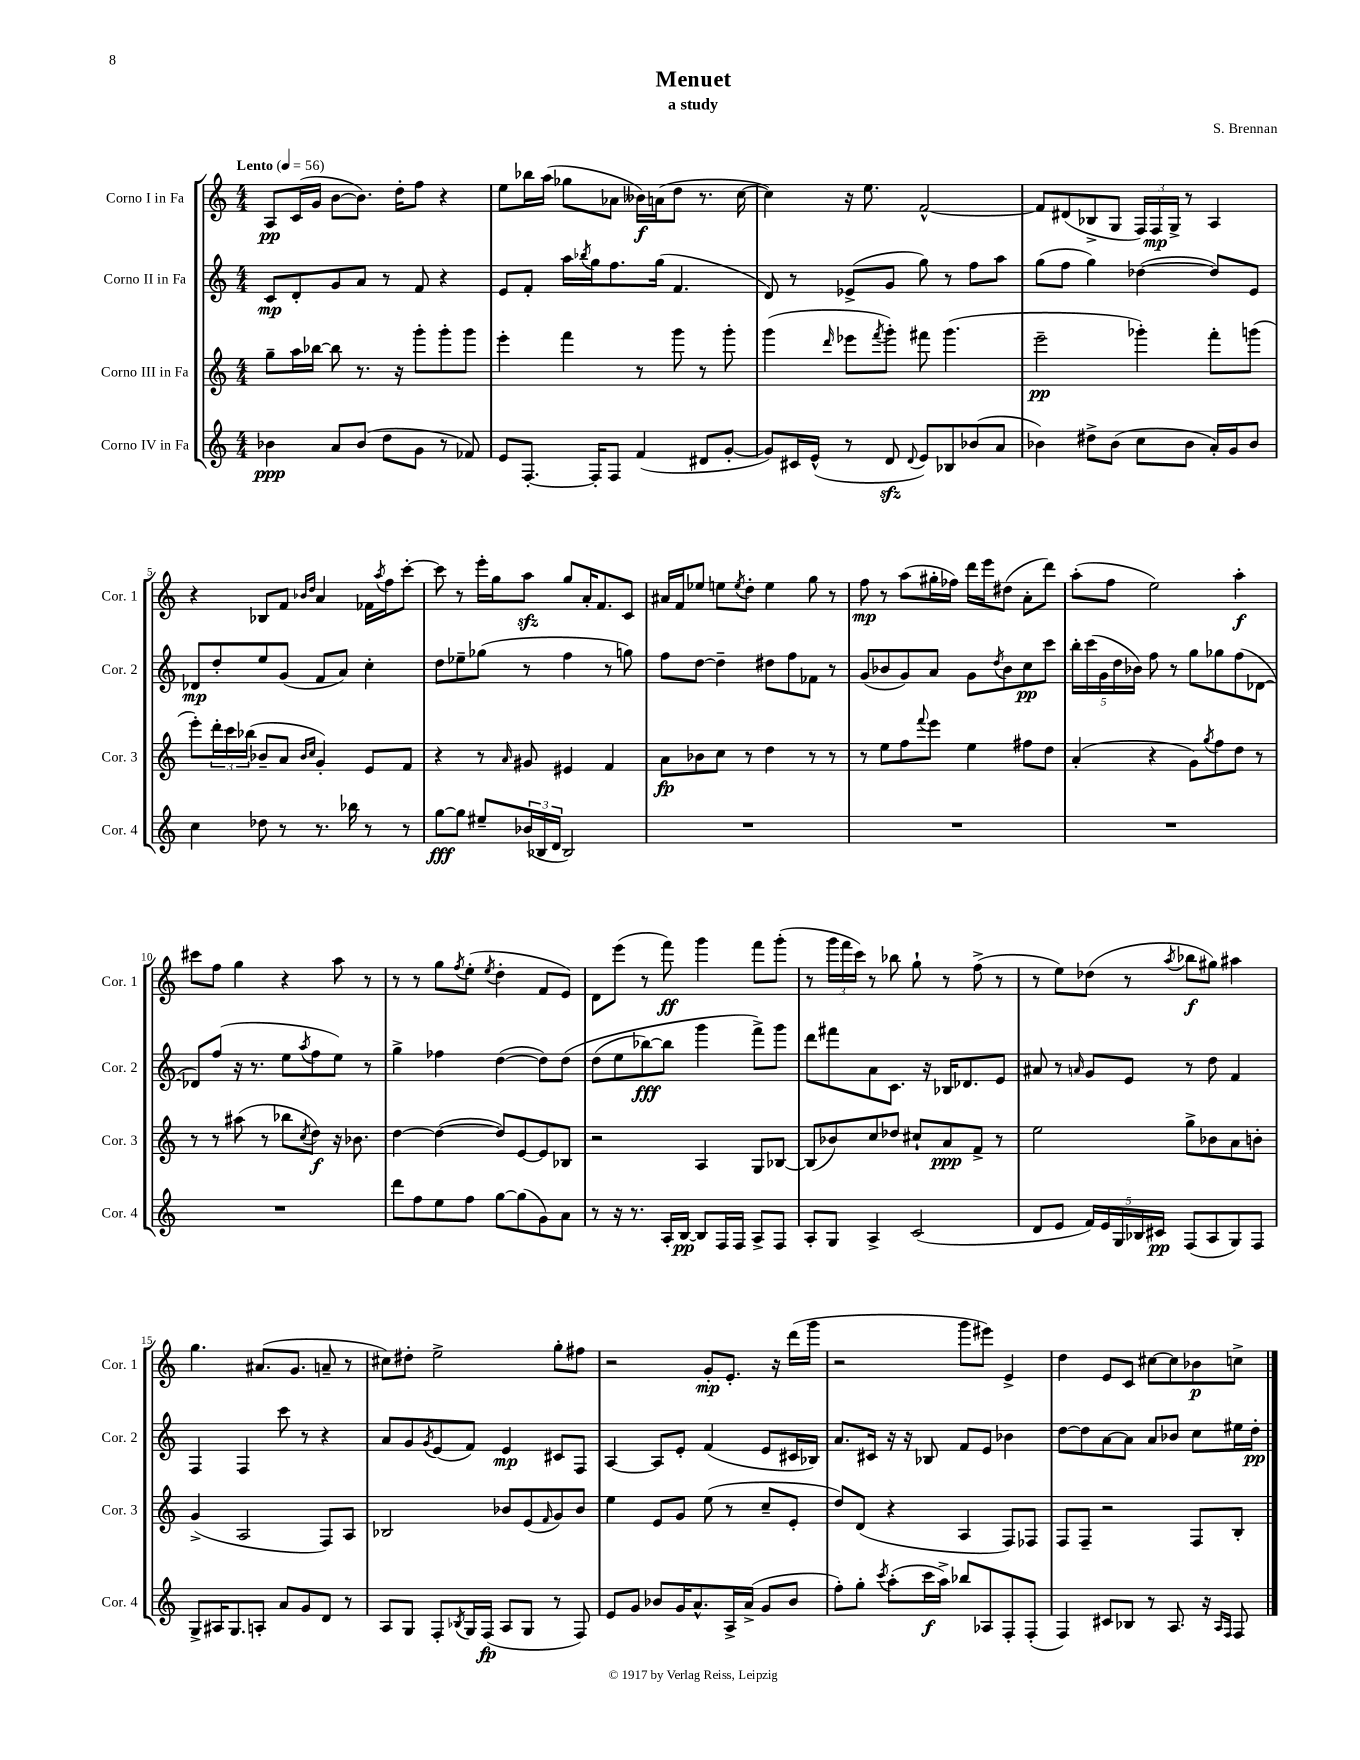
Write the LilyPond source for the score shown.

\header { title = "Menuet" composer = "S. Brennan" subtitle = "a study" }
<<
\new StaffGroup <<
\new Staff = "s0" \with { instrumentName = "Corno I in Fa" shortInstrumentName = "Cor. 1" } {
    \clef treble \key c \major \numericTimeSignature \time 4/4 \tempo "Lento" 4 = 56
    a8\pp c'16( g'16 b'8~ b'8.) d''16-. f''8 r4 |
    e''8 bes''16 a''16( ges''8 aes'8 beses'16\f) a'16( d''8 r8. c''16~ |
    c''4) r16 e''8. f'2~-^ |
    f'8 dis'8( bes8-> g8 \tuplet 3/2 { f16) f16\mp g16-> } r8 a4 |
    r4 bes8 f'8 \grace { bes'16 d''16 } a'4 fes'16 \acciaccatura { a''8 } f''16 c'''8~-. |
    c'''8 r8 e'''16-. g''16 a''8\sfz g''8 a'16-. f'8. c'8 |
    ais'16 f'16 ees''8 e''8 \acciaccatura { e''8 } d''8-. e''4 g''8 r8 |
    f''8\mp r8 a''8( gis''16-. fes''16) d'''16 e'''16 dis''8( a'8-. d'''8) |
    a''8-.( f''8 e''2) a''4-.\f |
    cis'''8 f''8 g''4 r4 a''8 r8 |
    r8 r8 g''8 \acciaccatura { f''8 } e''8-.( \acciaccatura { e''8 } d''4-. f'8 e'8) |
    d'8 e'''8( r8 f'''8\ff) g'''4 f'''8 g'''8-.( |
    r8 \tuplet 3/2 { g'''16 f'''16 c'''16) } r8 bes''8 g''8-! r8 f''8->( r8 |
    r8 e''8) des''8( r8 \acciaccatura { a''8 } bes''8\f gis''8) ais''4 |
    g''4. ais'8.( g'8. a'8-- r8 |
    cis''8) dis''8-. e''2-> g''8-. fis''8 |
    r2 g'8-.\mp e'8.-. r16 d'''16( g'''16 |
    r2 g'''8 eis'''8) e'4-> |
    d''4 e'8 c'8 cis''8~ cis''8 bes'8\p c''8-> \bar "|." |
}
\new Staff = "s1" \with { instrumentName = "Corno II in Fa" shortInstrumentName = "Cor. 2" } {
    \clef treble \key c \major \numericTimeSignature \time 4/4
    c'8\mp d'8-. g'8 a'8 r8 f'8 r4 |
    e'8 f'8-. a''16 \acciaccatura { bes''8 } g''16 f''8. g''16( f'4. |
    d'8) r8 ees'8->( g'8 g''8) r8 f''8 a''8 |
    g''8( f''8 g''4) des''4~( des''8) e'8 |
    des'8\mp d''8-. e''8 g'8( f'8 a'8) c''4-. |
    d''8 ees''8-- ges''8( r8 f''4 r8 g''8) |
    f''8 d''8~ d''4-- dis''8 f''8 fes'8 r8 |
    g'8( bes'8 g'8) a'8 g'8 \acciaccatura { d''8 } bes'8 c''8\pp c'''8 |
    \tuplet 5/4 { b''16-. c'''16( g'16 d''16 bes'16) } f''8 r8 g''8 ges''8 f''8( des'8~ |
    des'8) f''8( r16 r8. e''8 \acciaccatura { a''8 } f''8 e''8) r8 |
    g''4-> fes''4 d''4~( d''8) d''8\( |
    d''8( e''8 bes''8~\fff) bes''8 g'''4 f'''8->\) g'''8 |
    d'''8 fis'''8 a'8 c'8. r16 bes16 des'8. e'8 |
    ais'8 r8 \grace { a'16 } g'8 e'8 r8 d''8 f'4 |
    f4 f4 c'''8 r8 r4 |
    a'8 g'8 \acciaccatura { g'8 } e'8( f'8) e'4\mp cis'8 f8 |
    a4~ a8 e'8-. f'4( e'8 cis'16 bes16) |
    a'8. cis'16 r16 r16 bes8 f'8 e'8 bes'4 |
    d''8~ d''8 a'8~ a'8 a'8 bes'8 c''8 eis''16 d''16-.\pp \bar "|." |
}
\new Staff = "s2" \with { instrumentName = "Corno III in Fa" shortInstrumentName = "Cor. 3" } {
    \clef treble \key c \major \numericTimeSignature \time 4/4
    g''8-- a''16 bes''16~ bes''8 r8. r16 g'''8-. g'''8-. g'''8 |
    e'''4-. f'''4 r8 g'''8 r8 g'''8-. |
    g'''4( \grace { d'''16 } ees'''8 \acciaccatura { f'''8 } g'''8-.) fis'''8 g'''4.( |
    e'''2--\pp ges'''4-.) f'''8-. g'''8( |
    e'''8-.) \tuplet 3/2 { d'''16-. c'''16 bes''16( } bes'8-- a'8 \grace { bes'16 c''16 } g'4-.) e'8 f'8 |
    r4 r8 \grace { a'16 } gis'8 eis'4 f'4 |
    a'8\fp bes'8 c''8 r8 d''4 r8 r8 |
    r8 e''8 f''8 \appoggiatura { f'''8 } e'''8 e''4 fis''8 d''8 |
    a'4-.( r4 g'8) \acciaccatura { g''8 } f''8 d''8 r8 |
    r8 r8 ais''8( r8 bes''8 \acciaccatura { c''8 } d''8\f) r16 bes'8. |
    d''4~ d''4~( d''8) e'8~ e'8 bes8 |
    r2 a4 g8 bes8~ |
    bes8( bes'8) c''8 des''8 cis''8-! a'8\ppp f'8-> r8 |
    e''2 g''8-> bes'8 a'8 b'8-. |
    g'4->( a2 f8) a8 |
    bes2 bes'8 e'8( \grace { f'16 } g'8) bes'8 |
    e''4 e'8 g'8 e''8( r8 c''8-- e'8-. |
    d''8) d'8( r4 a4 f8) fes8 |
    f8 f8-- r2 f8 b8-. \bar "|." |
}
\new Staff = "s3" \with { instrumentName = "Corno IV in Fa" shortInstrumentName = "Cor. 4" } {
    \clef treble \key c \major \numericTimeSignature \time 4/4
    bes'4\ppp a'8 bes'8( d''8 g'8 r8 fes'8) |
    e'8 f8.~-. f16-. f8 f'4( dis'8 g'8~-. |
    g'8) cis'16 e'16-^( r8 d'8\sfz \appoggiatura { d'8 } e'8) bes8 bes'8( a'8 |
    bes'4) dis''8-> bes'8( c''8 bes'8 a'16-.) g'16 bes'8 |
    c''4 des''8 r8 r8. bes''16 r8 r8 |
    g''8~\fff g''8 eis''8-- \tuplet 3/2 { bes'16( bes16 d'16 } bes2) |
    R1 |
    R1 |
    R1 |
    R1 |
    d'''8 f''8 e''8 f''8 g''8~ g''8( g'8) a'8 |
    r8 r16 r8. a16-. b16~\pp b8 f16 f16 a8-> f8 |
    a8-. g8 a4-> c'2( |
    d'8 e'8 \tuplet 5/4 { f'16) e'16 g16 bes16 cis'16\pp } f8( a8 g8) f8 |
    g8-> ais16 g8. a8-. a'8 g'8 d'8 r8 |
    a8 g8 f8-. \acciaccatura { bes8 } g16 f16\fp( a8 g8 r8 f8) |
    e'8 g'8 bes'8 g'16 a'8.-^ a16-> a'16->( g'8 bes'8 |
    f''8-.) g''8-. \acciaccatura { c'''8 } a''8-.( c'''16\f a''16->) bes''8 aes8 f8-. f8-.( |
    f4) cis'8 bes8 r8 a8. r16 \grace { a16 f16 } f8 \bar "|." |
}
>>
>>
